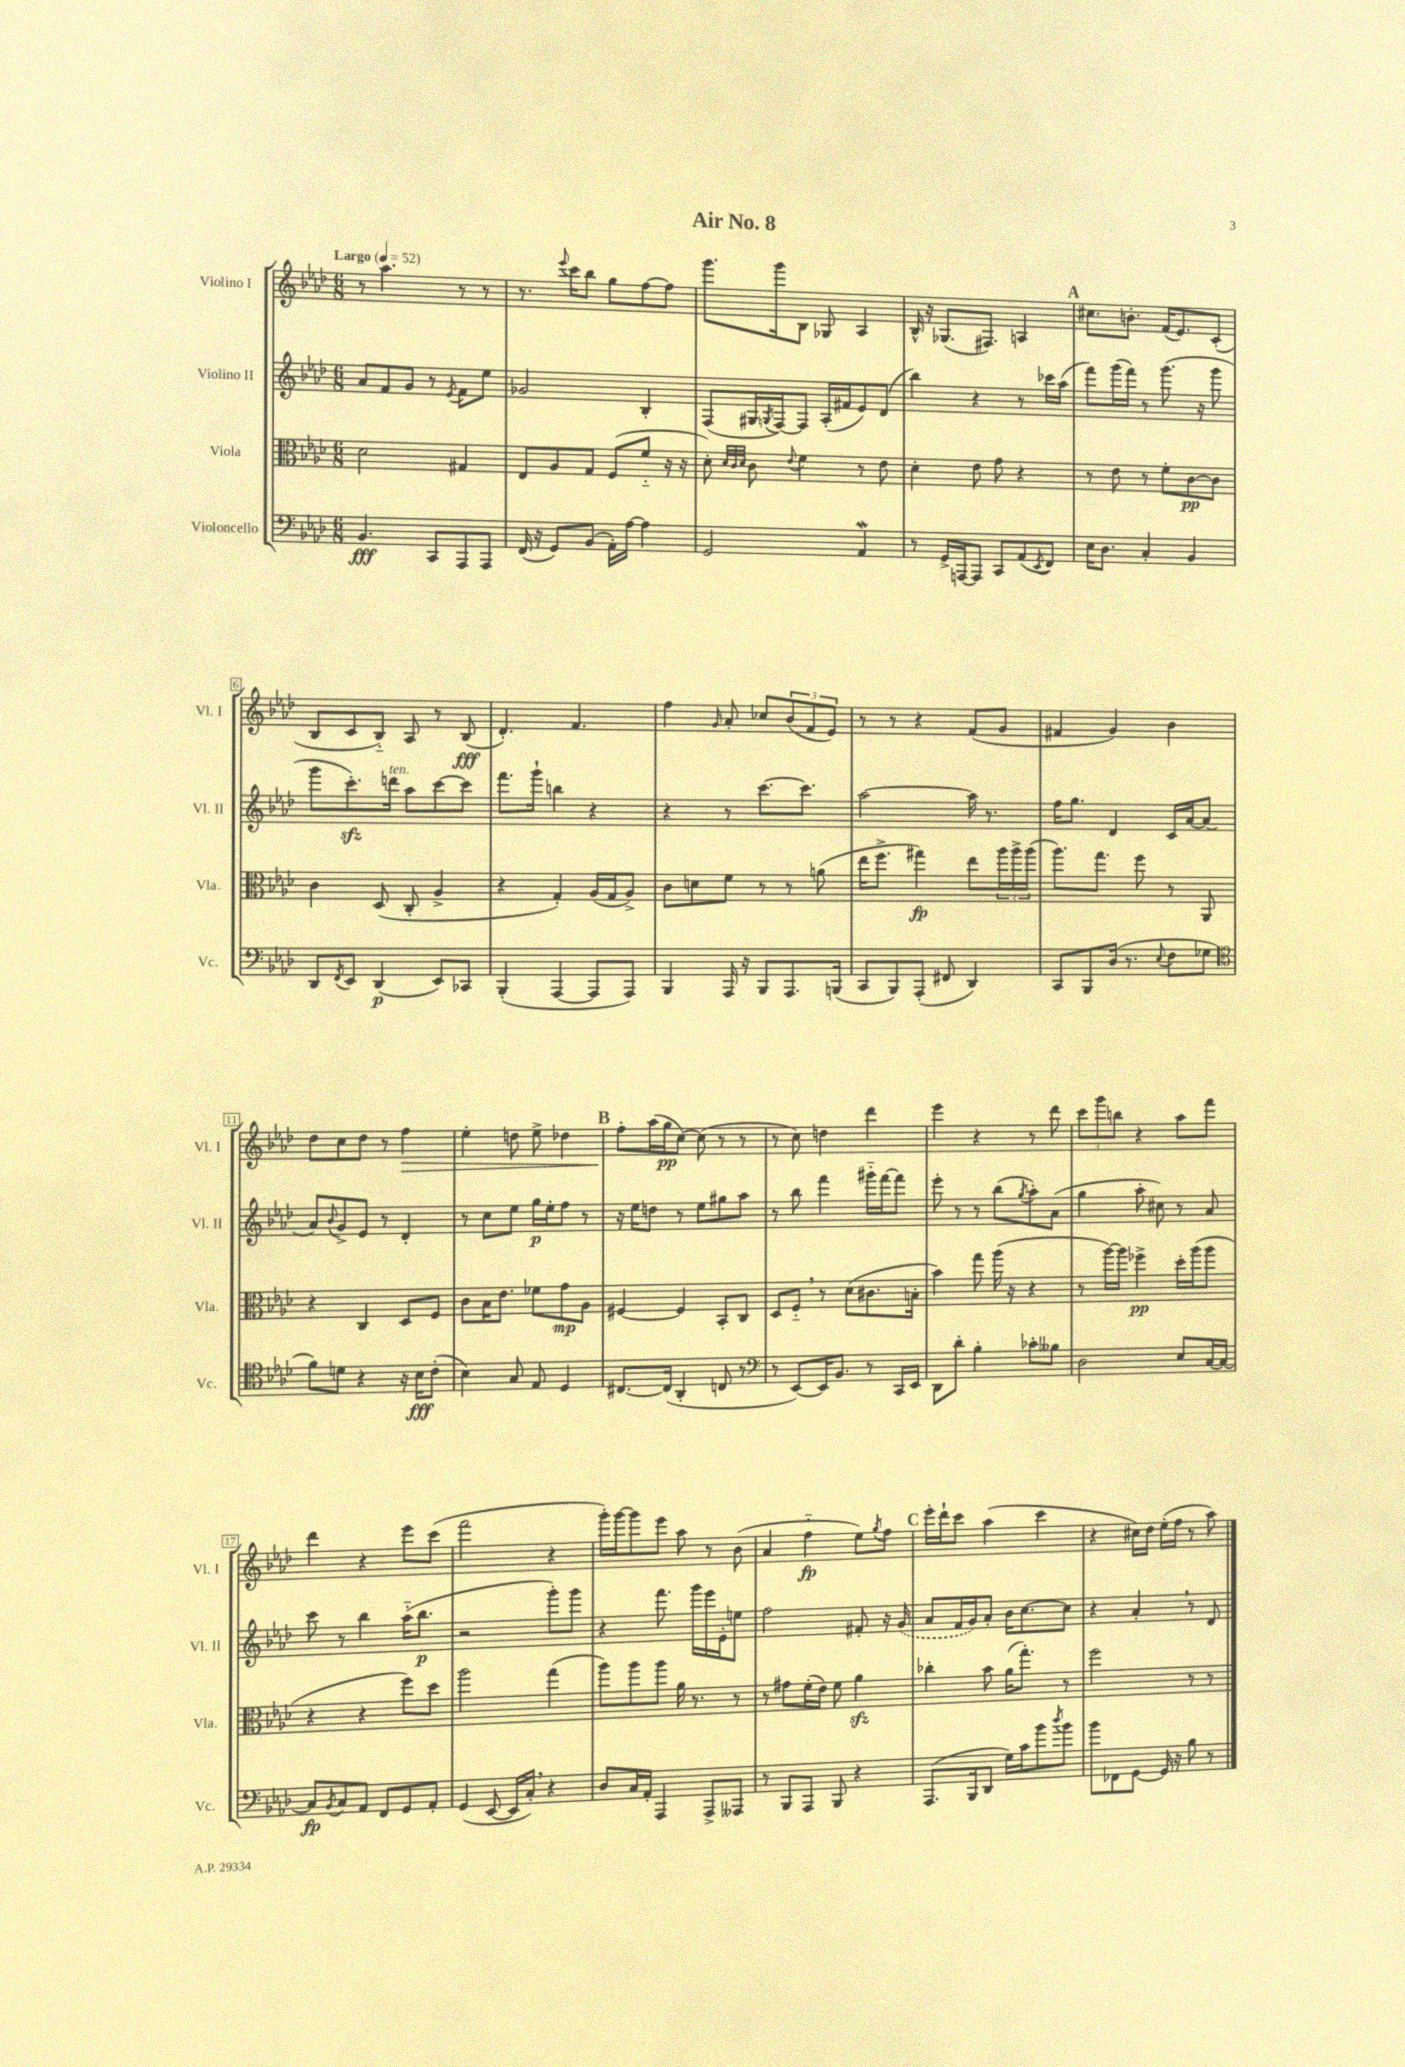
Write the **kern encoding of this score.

**kern	**dynam	**kern	**dynam	**kern	**dynam	**kern	**dynam
*part4	*part4	*part3	*part3	*part2	*part2	*part1	*part1
*staff4	*staff4	*staff3	*staff3	*staff2	*staff2	*staff1	*staff1
*I"Violoncello	*	*I"Viola	*	*I"Violino II	*	*I"Violino I	*
*I'Vc.	*	*I'Vla.	*	*I'Vl. II	*	*I'Vl. I	*
*clefF4	*	*clefC3	*	*clefG2	*	*clefG2	*
*k[b-e-a-d-]	*	*k[b-e-a-d-]	*	*k[b-e-a-d-]	*	*k[b-e-a-d-]	*
*M6/8	*	*M6/8	*	*M6/8	*	*M6/8	*
*MM52	*	*MM52	*	*MM52	*	*MM52	*
=1	=1	=1	=1	=1	=1	=1	=1
!	!	!	!	!	!	!LO:TX:a:B:t=Largo	!
4.BB-/	fff	2d-\	.	8a-/L	.	8r	.
.	.	.	.	8f/	.	4.aa-\	.
.	.	.	.	8g/J	.	.	.
8CC/L	.	.	.	8r	.	.	.
.	.	.	.	8qe-/	.	.	.
8AAA-/	.	4G#X/	.	8f\L	.	8r	.
8AAA-/J	.	.	.	8ee-\J	.	8r	.
=2	=2	=2	=2	=2	=2	=2	=2
(16FF/	.	8E-/L	.	2g-X/	.	8.r	.
16r	.	.	.	.	.	.	.
8GG/L)	.	8A-/	.	.	.	.	.
.	.	.	.	.	.	8qqeee-/	.
.	.	.	.	.	.	16ccc\KL	.
(8BB-/J	.	8G/J	.	.	.	8bb-\J	.
16AA-'\LL)	.	(8F/L	.	.	.	8gg\L	.
[16A-\JJ	.	.	.	.	.	.	.
4A-\]	.	8f/J	.	4B-'/	.	[8ff\	.
.	.	16r	.	.	.	8ff\J]	.
.	.	16r	.	.	.	.	.
=3	=3	=3	=3	=3	=3	=3	=3
2GG/	.	8d-'\)	.	(8F/L	.	8.ggg\L	.
.	.	32qqd-/LLL	.	.	.	.	.
.	.	32qqc/	.	.	.	.	.
.	.	32qqd-/JJJ	.	.	.	.	.
.	.	8c\	.	16G#X/L	.	.	.
.	.	.	.	8qGn/	.	.	.
.	.	.	.	[16F/J)	.	16ggg\k	.
.	.	8qqe-/	.	.	.	.	.
.	.	4f\	.	8F/J]	.	8B-\J	.
.	.	.	.	(16A-'/LL	.	8G-X/	.
.	.	.	.	16f#X/J	.	.	.
4AA-w/	.	8r	.	8e-/)	.	4A-/	.
.	.	8e-\	.	(8d-/J	.	.	.
=4	=4	=4	=4	=4	=4	=4	=4
8r	.	4d-'\	.	4bb-\)	.	16B-^^/	.
.	.	.	.	.	.	16r	.
16GG^/LL	.	.	.	.	.	(8.G-X/L	.
[16AAAn/J	.	.	.	.	.	.	.
8AAA/J]	.	8e-\	.	4r	.	.	.
.	.	.	.	.	.	8.F#X/J)	.
8CC/L	.	8g\	.	.	.	.	.
(8AA-/	.	4r	.	8r	.	4An/	.
8qEE-/	.	.	.	.	.	.	.
8FF/J)	.	.	.	16ccc-X\LL	.	.	.
.	.	.	.	(16aa-\JJ	.	.	.
!!LO:REH:place=s1:t=A
=5	=5	=5	=5	=5	=5	=5	=5
16E-\KL	.	8r	.	8fff\L)	.	8.cc#X\L	.
8.D-\J	.	.	.	.	.	.	.
.	.	8e-\	.	(16ggg\L	.	.	.
.	.	.	.	16fff\JJ)	.	8.bn'\J	.
4C'/	.	8r	.	8r	.	.	.
.	.	8f'\L	.	(8.ggg\	.	(16f/KL	.
.	.	.	.	.	.	8.e-/)	.
4BB-/	.	[8c\	pp	.	.	.	.
.	.	.	.	16r	.	.	.
.	.	8c\J]	.	8ggg\	.	(8c'/J	.
!!LO:LB:g=z
=6	=6	=6	=6	=6	=6	=6	=6
8DD-/L	.	4c\	.	8ggg\L	.	8B-/L	.
8qFF/	.	.	.	.	.	.	.
8EE-/J	.	.	.	8.ccczz'\)	.	8c/	.
(4DD-/	p	(8D-/	.	.	.	8B-/J)	.
!	!	!	!	!LO:TX:a:i:t=ten.	!	!	!
.	.	.	.	16dddn\Jk	.	.	.
.	.	8C'/	.	8aa-\L	.	8A-/	.
8EE-/L)	.	4A-^/	.	[8ccc\	.	8r	.
8CC-X/J	.	.	.	8ccc\J]	.	(8B-/	fff
=7	=7	=7	=7	=7	=7	=7	=7
(4BBB-'/	.	4r	.	8.fff\L	.	4.d-'/)	.
.	.	.	.	16ggg`\Jk	.	.	.
[4AAA-/	.	4G'/)	.	4bbn\	.	.	.
.	.	.	.	.	.	4.f/	.
8AAA-/L]	.	(16A-/LL	.	4r	.	.	.
.	.	16G/J	.	.	.	.	.
8AAA-/J)	.	8A-^/J)	.	.	.	.	.
=8	=8	=8	=8	=8	=8	=8	=8
4BBB-/	.	8c\L	.	4r	.	4ff\	.
.	.	8dn\	.	.	.	.	.
.	.	.	.	.	.	16qqg/	.
16AAA-/	.	8f\J	.	8r	.	8a-'/	.
16r	.	.	.	.	.	.	.
8BBB-/L	.	8r	.	[8.ccc\L	.	8cc-X/L	.
8.AAA-/	.	8r	.	.	.	(12b-/	.
.	.	.	.	8.ccc\J]	.	.	.
.	.	.	.	.	.	12f/	.
.	.	(8an\	.	.	.	.	.
.	.	.	.	.	.	12e-/J)	.
(16BBBn/Jk	.	.	.	.	.	.	.
=9	=9	=9	=9	=9	=9	=9	=9
8CC/L	.	16ee-\KL	.	[2aa-\	.	8r	.
.	.	8.ff^\J	.	.	.	.	.
8BBB-/)	.	.	.	.	.	8r	.
(8AAA-'/J	.	4gg#X\)	fp	.	.	4r	.
8FF#X/	.	.	.	.	.	.	.
4DD-/)	.	8ee-\L	.	16aa-\]	.	(8f/L	.
.	.	.	.	8.r	.	.	.
.	.	24aa-\L	.	.	.	8g/J	.
.	.	24aa-^\	.	.	.	.	.
.	.	(24aa-\JJ	.	.	.	.	.
=10	=10	=10	=10	=10	=10	=10	=10
8CC/L	.	8.aa-\L)	.	16ff\KL	.	4f#X/	.
.	.	.	.	8.gg\J	.	.	.
8BBB-/	.	.	.	.	.	.	.
.	.	8.gg\J	.	.	.	.	.
(16D-/Jk	.	.	.	4d-/	.	4g/)	.
8.r	.	.	.	.	.	.	.
.	.	8ff\	.	.	.	.	.
8qqE-/	.	.	.	.	.	.	.
8F\L	.	8r	.	16c/LL	.	4b-\	.
.	.	.	.	[16a-/J	.	.	.
8G-X\J	.	8AA-/	.	(8a-/J]	.	.	.
!!LO:LB:g=z
=11	=11	=11	=11	=11	=11	=11	=11
*clefC4	*	*	*	*	*	*	*
8f\L)	.	4r	.	8a-/L)	.	8dd-\L	.
.	.	.	.	8qqb-/	.	.	.
8dn\J	.	.	.	8g^/	.	8cc\	.
4r	.	4C/	.	8e-/J	.	8dd-\J	.
.	.	.	.	8r	.	8r	.
!	!	!	!	!	!	!	!LO:HP:b
16r	.	8D-/L	.	4d-'/	.	4ff\	>
16B-\KL	fff	.	.	.	.	.	.
(8c'\J	.	8F/J	.	.	.	.	.
=12	=12	=12	=12	=12	=12	=12	=12
4B-\)	.	8c\L	.	8r	.	4ee-'\	.
.	.	16B-\K	.	8cc\L	.	.	.
.	.	8.e-\J	.	.	.	.	.
8G/	.	.	.	8ee-\J	.	8ddn\	.
8E-/	.	8f-X\L	.	16gg\LL	p	8ee-^\	.
.	.	.	.	16ee-'\J	.	.	.
4D-/	.	8g\	mp	8ff\J	.	4dd-X\	.
.	.	8A-\J	.	8r	.	.	.
!!LO:REH:place=s1:t=B
=13	=13	=13	=13	=13	=13	=13	=13
[8.C#X/L	.	[4F#X/	.	16r	.	8ff'\L	.
.	.	.	.	16ee-\KL	.	.	.
.	.	.	.	8ddn\J	.	(16aa-\L	]
(16C#/Jk]	.	.	.	.	.	16gg\J	pp
4AA-'/	.	4F#/]	.	8r	.	[8cc\J)	.
.	.	.	.	8ee-\L	.	(8cc\]	.
8Cn/	.	8BB-'/L	.	8gg#X\	.	8r	.
8r	.	8C/J	.	8aa-\J	.	8r	.
=14	=14	=14	=14	=14	=14	=14	=14
*clefF4	*	*	*	*	*	*	*
8r	.	8D-/L	.	8r	.	8r	.
[8EE-/L)	.	8F,/J	.	8bb-\	.	8cc\)	.
16EE-/K]	.	8r	.	4fff\	.	4ddn\	.
8.BB-/J	.	.	.	.	.	.	.
.	.	(8d-\L	.	.	.	.	.
8r	.	8.c#X\	.	16ggg#X\LL	.	4ddd-\	.
.	.	.	.	[16fff\J	.	.	.
16CC/LL	.	.	.	8fff\J]	.	.	.
16EE-/JJ	.	16Bn'\Jk	.	.	.	.	.
=15	=15	=15	=15	=15	=15	=15	=15
8DD-\L	.	4b-\)	.	8eee-'\	.	4eee-\	.
8d-'\J	.	.	.	8r	.	.	.
4B-'\	.	8gg\	.	8r	.	4r	.
.	.	(16aa-\	.	(8bb-\L	.	.	.
.	.	16r	.	.	.	.	.
.	.	.	.	8qgg/	.	.	.
8c-X'\L	.	4r	.	8aa-'\)	.	8r	.
8B--X\J	.	.	.	(8a-\J	.	8ddd-\	.
=16	=16	=16	=16	=16	=16	=16	=16
2D-\	.	8r	.	4gg\	.	12ccc\L	.
.	.	.	.	.	.	12ggg\	.
.	.	[16aa-\LL)	.	.	.	.	.
.	.	.	.	.	.	12bbn\J	.
.	.	16aa-\JJ]	.	.	.	.	.
.	.	4ff-X^\	pp	8aa-'\	.	4r	.
.	.	.	.	8cc#X\)	.	.	.
8E-/L	.	16dd-'\LL	.	8r	.	8aa-\L	.
.	.	(16aa-\J	.	.	.	.	.
[16C/L	.	8aa-\J	.	8a-/	.	8fff\J	.
16C/JJ_	.	.	.	.	.	.	.
!!LO:LB:g=z
=17	=17	=17	=17	=17	=17	=17	=17
8C/L]	fp	4r	.	8ccc\	.	4ddd-\	.
8qBB-/	.	.	.	.	.	.	.
8C/	.	.	.	8r	.	.	.
8AA-/J	.	4r	.	4bb-\	.	4r	.
8FF/L	.	.	.	.	.	.	.
8GG/	.	8ff\L)	.	(16aa-\KL	.	8eee-\L	.
.	.	.	.	8.bb-\J	p	.	.
8AA-'/J	.	8dd-\J	.	.	.	(8ccc\J	.
=18	=18	=18	=18	=18	=18	=18	=18
(4GG/	.	2aa-\	.	2r	.	2fff\	.
[8EE-/	.	.	.	.	.	.	.
16EE-/LL]	.	.	.	.	.	.	.
16C',/JJ)	.	.	.	.	.	.	.
4r	.	(4gg\	.	8ggg'\L)	.	4r	.
.	.	.	.	8ggg\J	.	.	.
=19	=19	=19	=19	=19	=19	=19	=19
8D-/L	.	8aa-\L)	.	4r	.	16ggg'\LL)	.
.	.	.	.	.	.	[16ggg\J	.
16C/L	.	8aa-\	.	.	.	8ggg\]	.
16AA-'/JJ	.	.	.	.	.	.	.
4AAA-/	.	8aa-\J	.	8.fff\	.	8eee-\J	.
.	.	16a-\	.	.	.	8aa-\	.
.	.	8.r	.	16ggg\LL	.	.	.
8AAA-^/L	.	.	.	16eee-\	.	8r	.
.	.	.	.	16e-'\J	.	.	.
8AAA--X/J	.	8r	.	8een\J	.	(8b-\	.
=20	=20	=20	=20	=20	=20	=20	=20
8r	.	8r	.	2ff\	.	4a-/	.
8BBB-/L	.	8g#X\L	.	.	.	.	.
8AAA-/J	.	(16f'\L	.	.	.	4ff\	fp
.	.	16e-\JJ)	.	.	.	.	.
8BBB-/	.	8f\	.	.	.	.	.
4r	.	4a-zz\	.	8f#X'/	.	8ee-\L)	.
.	.	.	.	.	.	8qgg/	.
.	.	.	.	16r	.	8ff\J	.
.	.	.	.	(16g/	.	.	.
!!LO:REH:place=s1:t=C
=21	=21	=21	=21	=21	=21	=21	=21
(8.AAA-/L	.	4cc-X'\	.	8a-/L	.	16eee-'\LL	.
.	.	.	.	.	.	16ddd-`\J	.
.	.	.	.	16f/L	.	8ccc\J	.
16BBB-/k	.	.	.	16g/J)	.	.	.
8DD-/J	.	8b-\	.	8a-'/J	.	(4aa-\	.
16G\LL)	.	(16a-\KL	.	16b-\KL	.	.	.
16c\J	.	8.gg'\J)	.	[8.cc\	.	.	.
8b-\	.	.	.	.	.	4ccc\	.
8qdd-/	.	.	.	.	.	.	.
8b-\J	.	8r	.	8cc\J]	.	.	.
=22	=22	=22	=22	=22	=22	=22	=22
8b-\L	.	2ff\	.	4r	.	4r	.
8FF-X\	.	.	.	.	.	.	.
[8GG\J	.	.	.	4a-',/	.	16cc#X\LL)	.
.	.	.	.	.	.	16dd-\JJ	.
16GG/]	.	.	.	.	.	(16ee-'\LL	.
16r	.	.	.	.	.	16ff\JJ	.
8B-\	.	8r	.	8r	.	8r	.
8r	.	8r	.	8d-/	.	8aa-\)	.
==	==	==	==	==	==	==	==
*-	*-	*-	*-	*-	*-	*-	*-
